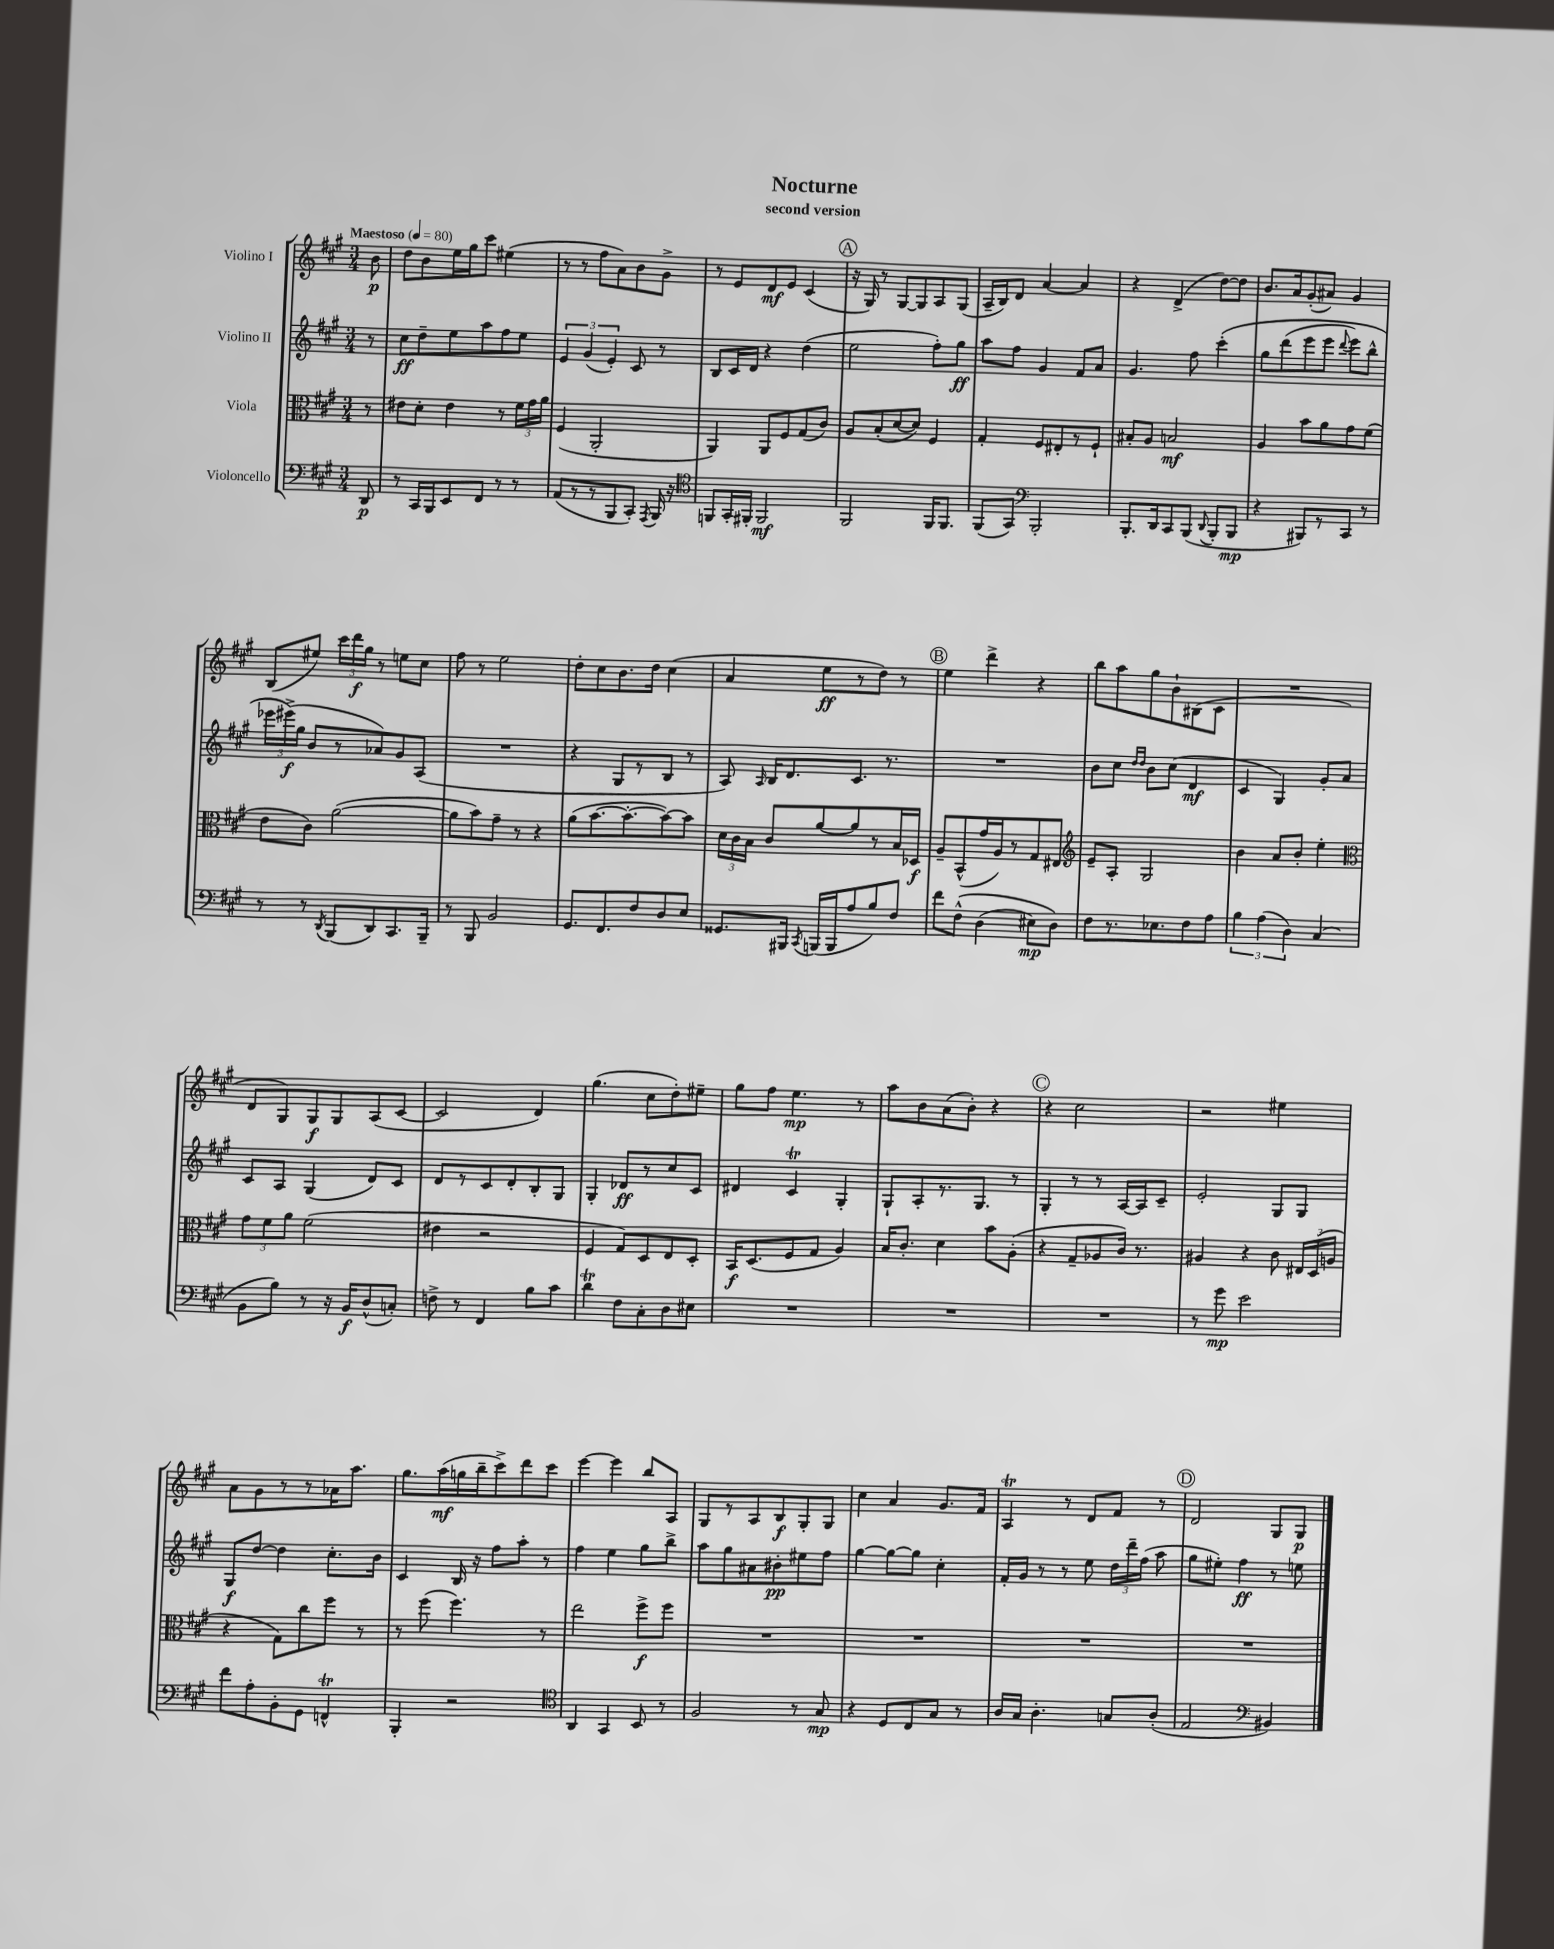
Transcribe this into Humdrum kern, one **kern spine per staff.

**kern	**kern	**kern	**kern
*staff4	*staff3	*staff2	*staff1
*clefF4	*clefC3	*clefG2	*clefG2
*k[f#c#g#]	*k[f#c#g#]	*k[f#c#g#]	*k[f#c#g#]
*M3/4	*M3/4	*M3/4	*M3/4
*MM80	*MM80	*MM80	*MM80
8DD	8r	8r	8b
=	=	=	=
8r	8e#	8cc#	8dd
16CC#	8d'	8dd~	8b
16BBB	.	.	.
8EE	4e#	8ee	16ee
.	.	.	16gg#
8FF#	.	8aa	8ccc#
8r	8r	8ff#	(4ee#
8r	24f#	8ee	.
.	24g#	.	.
.	24a	.	.
=	=	=	=
(8AA	(4F#	6e	8r
8r	.	.	8r
.	.	(6g#	.
8r	2AA'	.	8ff#
.	.	6e')	.
8BBB	.	.	8a)
8CC#')	.	8c#	8b
8qAAA	.	.	.
16BBB	.	8r	8g#^
16r	.	.	.
=	=	=	=
*clefC4	*	*	*
8FF	4AA)	8B	8r
16GG#'	.	16c#	8e
16FF#'	.	16d	.
2FF#	8AA	4r	8d
.	8F#	.	8e
.	(8G#	(4dd	(4c#
.	8c#)	.	.
=	=	=	=
2FF#	8A	2ee	16r
.	.	.	16G#)
.	(8B'	.	8r
.	[8d	.	[8G#
.	8d])	.	8G#]
16FF#	4F#	8ff#')	8A
8.FF#	.	.	.
.	.	8gg#	(8G#
=	=	=	=
(8FF#	4G#'	8aa	16A~
.	.	.	16B)
8GG#)	.	8ff#	8d
*clefF4	*	*	*
2BBB'	8F#	4g#	[4a
.	8E#'	.	.
.	8r	8f#	4a]
.	8F#`	8a	.
=	=	=	=
8.BBB'	8B#'	4.g#	4r
.	8A	.	.
16DD	.	.	.
8CC#	2B	.	(4d^
(8BBB	.	8ff#	.
8qqDD	.	.	.
8BBB'	.	&(4ccc#'	[8dd)
8BBB	.	.	8dd]
=	=	=	=
4r	4A	8gg#	8.b
.	.	(8ddd	.
.	.	.	16a
8BBB#)	8b	8eee	(8g#'
8r	8a	8eee	8a#)
.	.	8qqddd	.
8CC#	8g#	8eee)	4g#
8r	(8f#	8bb^^	.
=	=	=	=
8r	8e	24eee-	(8B
.	.	(24eee#^&)	.
.	.	24gg#	.
8r	8c#)	8b	8ee#)
8qDD	.	.	.
(8BBB	([2a	8r	24ccc#
.	.	.	24ddd
.	.	.	24gg#
8DD)	.	8a-)	8r
8.CC#	.	8g#	8ee
.	.	(8A	8cc#
16BBB~	.	.	.
=	=	=	=
8r	8a]	2.r	8ff#
8BBB	8b)	.	8r
2BB	8g#~	.	2ee
.	8r	.	.
.	4r	.	.
=	=	=	=
8.GG#	(8a	4r	8dd'
.	[8.b	.	8cc#
8.FF#	.	.	.
.	.	8G#	8.b
.	8.b'_	.	.
8F#	.	8r	.
.	.	.	16dd
8D	8b_)	8B	(4cc#
8E	8b]	8r	.
=	=	=	=
8.GG##	24d	8A)	4a
.	24c#	.	.
.	24B	.	.
.	.	16qqA	.
.	8c#	16B	.
16BBB#	.	8.d	.
8qCC#	.	.	.
(16BBB	[8a	.	8ee
16BBB	.	.	.
8A	8a]	8.c#	8r
8B)	8r	.	8dd)
.	.	8.r	.
8F#	16B	.	8r
.	16D-	.	.
=	=	=	=
8f#	8A~	2.r	4ee
&(8F#^^	(8BB^^	.	.
(4D	16g#	.	4ddd^
.	16A)	.	.
.	8r	.	.
8E#)	8G#	.	4r
8D&)	8E#	.	.
=	=	=	=
*	*clefG2	*	*
8F#	8e~	8b	8bb
8.r	8A'	8cc#	8aa
.	.	16qqdd	.
.	.	16qqdd	.
.	2G#	8b	8gg#
8.E-	.	.	.
.	.	(8cc#	8b`
8F#	.	4d	(8B#
8A	.	.	8c#
=	=	=	=
6B	4b	4c#	2.r
(6A	.	.	.
.	8a	4G#)	.
6D)	.	.	.
.	8b'	.	.
(4C#	4ee'	8g#'	.
.	.	8a	.
=	=	=	=
*	*clefC3	*	*
8BB	12g#	8c#	8d
.	12f#	.	.
8B)	.	8A	8G#)
.	12a	.	.
8r	(2f#	(4G#	8G#
16r	.	.	8G#
16BB	.	.	.
(8D^^	.	8d)	(8A
8C')	.	8c#	[8c#
=	=	=	=
8F^	4e#	8d	2c#]
8r	.	8r	.
4FF#	2r	8c#	.
.	.	8d'	.
8B	.	8B'	4d)
8c#	.	8G#	.
=	=	=	=
4d	4F#	4G#'	(4.gg#
8F#	8G#)	8d-	.
8C#'	8D	8r	8cc#
8D	8E	8cc#	8dd')
8E#	8D'	8c#	8ee#~
=	=	=	=
2.r	16BB	4d#	8gg#
.	(8.D	.	.
.	.	.	8ff#
.	8F#	4c#	4.ee
.	8G#	.	.
.	4A)	4G#'	.
.	.	.	8r
=	=	=	=
2.r	16B	8G#`	8aa
.	8.c#'	.	.
.	.	8A'	8b
.	4d	8.r	(8a
.	.	.	8b')
.	.	8.G#	.
.	8b	.	4r
.	(8A'	8r	.
=	=	=	=
2.r	4r	4G#'	4r
.	8G#~	8r	2cc#
.	8A-	8r	.
.	16c#)	[16A	.
.	8.r	16A]	.
.	.	8c#~	.
=	=	=	=
8r	4A#	2e'	2r
8g#	.	.	.
2e	4r	.	.
.	8c#	8G#	4ee#
.	24E#	8G#	.
.	(24D	.	.
.	24A	.	.
=	=	=	=
8f#	4r	8G#	8a
8A'	.	[8dd	8g#
8BB'	8G#)	4dd]	8r
8GG#	8cc#	.	8r
4FF^^	8ff#	8.cc#'	16a-
.	.	.	8.aa
.	8r	.	.
.	.	16b	.
=	=	=	=
4BBB'	8r	4c#	8.gg#
.	(8ff#	.	.
.	.	.	(16aa
2r	4.ff#)	16B	16gg
.	.	16r	16bb~
.	.	8ff#	8ccc#^)
.	.	8aa'	8ddd
.	8r	8r	8ccc#
=	=	=	=
*clefC4	*	*	*
4AA	2ee	4ff#	[4eee
4GG#	.	4ee	4eee]
8BB	8ff#^	8gg#	8bb
8r	8ff#	8bb^	8A
=	=	=	=
2F#	2.r	8aa	8G#
.	.	8gg#	8r
.	.	8a#	8A
.	.	8b#'	8B
8r	.	8ee#	8G#'
8G#	.	8ff#	8G#
=	=	=	=
4r	2.r	[4gg#	4cc#
8D	.	8gg#_	4a
8C#	.	8gg#]	.
8G#	.	4cc#'	8.g#
8r	.	.	.
.	.	.	16f#
=	=	=	=
16A	2.r	16f#'	4A
16G#	.	16g#	.
4.A'	.	8r	.
.	.	8r	8r
.	.	8ee	8d
8G	.	24dd	8f#
.	.	24ddd~	.
.	.	(24ff#	.
(8A'	.	8aa	8r
=	=	=	=
2E	2.r	8gg#	2d
.	.	8ee#')	.
.	.	4ff#	.
*clefF4	*	*	*
4BB#)	.	8r	8G#
.	.	8ee	8G#
==	==	==	==
*-	*-	*-	*-
